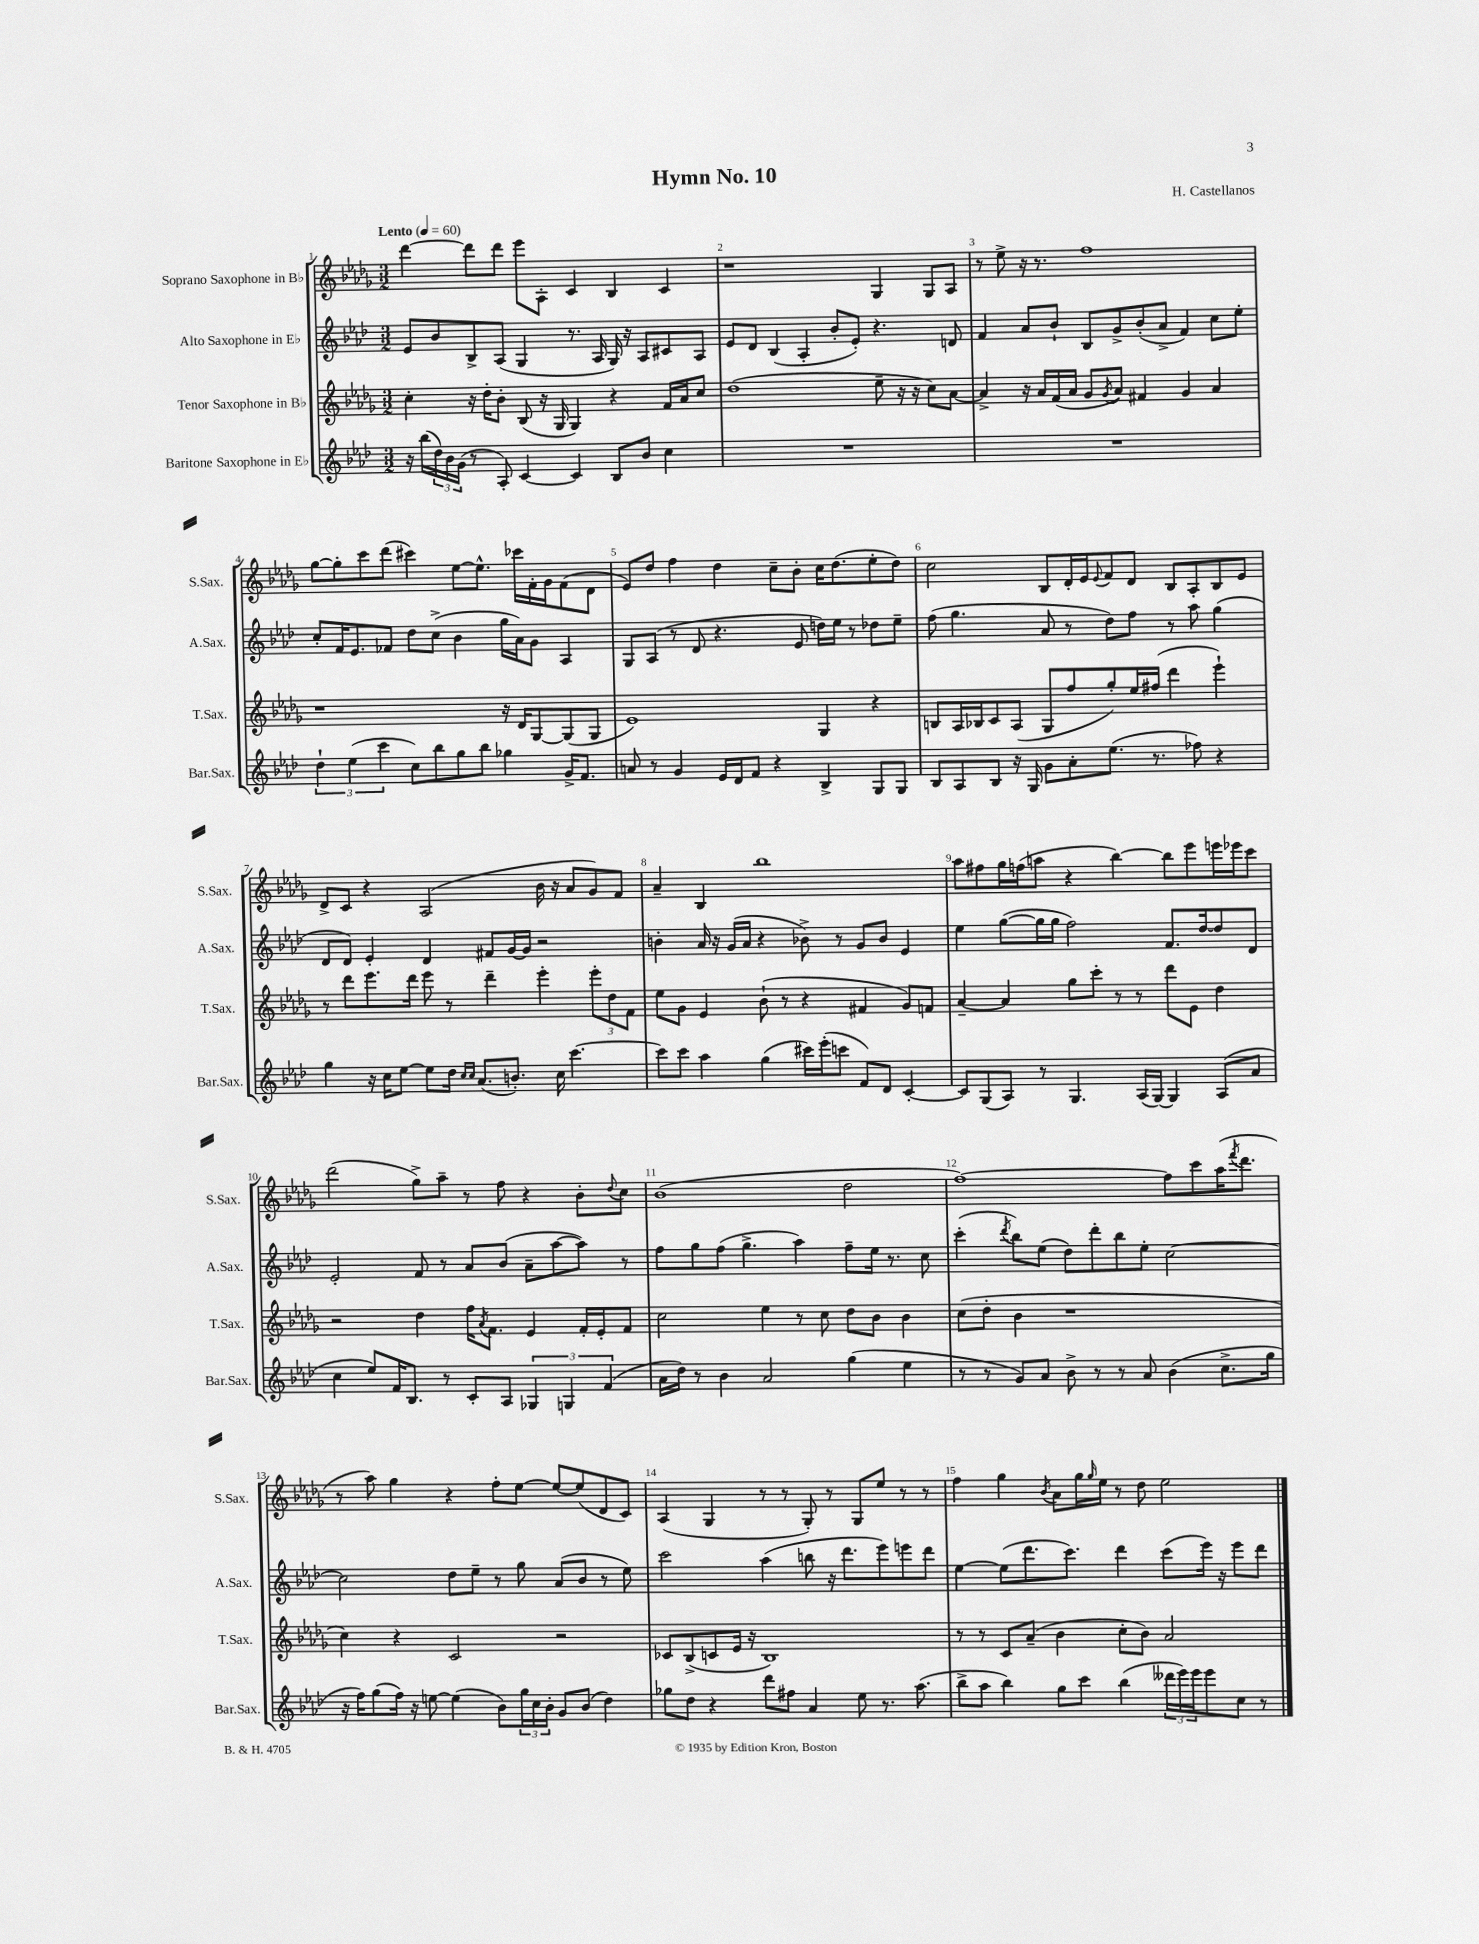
\header { title = "Hymn No. 10" composer = "H. Castellanos" }
<<
\new StaffGroup <<
\new Staff = "s0" \with { instrumentName = "Soprano Saxophone in Bb" shortInstrumentName = "S.Sax." } {
    \clef treble \key des \major \numericTimeSignature \time 3/2 \tempo "Lento" 4 = 60
    des'''4~ des'''8 des'''8 ees'''8 aes8-. c'4 bes4 c'4 |
    r1 ges4 ges8 aes8 |
    r8 ees''8-> r16 r8. f''1 |
    ges''8~ ges''8-. c'''8 des'''8( cis'''4) ees''8~ ees''8.-^ ces'''16 f'16-. ges'16 f'8( des'8 |
    ees'8) des''8 f''4 des''4 c''8-- bes'8-. c''16 des''8.( ees''8-. des''8) |
    c''2 bes8 des'16-. ees'16 \appoggiatura { ees'8 } f'8 des'8 bes8 aes8-. bes8 ees'8 |
    des'8-> c'8 r4 aes2( bes'16 r16 aes'8 ges'8) f'8 |
    aes'4-- bes4 bes''1 |
    aes''8 fis''8 ges''16 f''16( a''8 r4 bes''4~) bes''8 ees'''8 e'''16 ees'''16 c'''8 |
    des'''2( ges''8->) aes''8-- r8 f''8 r4 bes'8-. \appoggiatura { des''8 } c''8 |
    bes'1( des''2 |
    f''1~) f''8 c'''8 aes''16( \acciaccatura { f'''8 } des'''8. |
    r8 aes''8) ges''4 r4 f''8-. ees''8~ ees''8~ ees''8( des'8 c'8) |
    aes4( ges4 r8 r8 ges8-.) r8 ges8 ees''8 r8 r8 |
    f''4 ges''4 \acciaccatura { bes'8 } aes'8 ges''16 \grace { ges''16 } ees''16 r8 des''8 ees''2 \bar "|." |
}
\new Staff = "s1" \with { instrumentName = "Alto Saxophone in Eb" shortInstrumentName = "A.Sax." } {
    \clef treble \key aes \major \numericTimeSignature \time 3/2
    ees'8 bes'8 bes8-> aes8( g4 r8. aes16 g16) r16 aes8 cis'8 aes8 |
    ees'8 des'8 bes4( aes4-. bes'8-. ees'8-.) r4. d'8 |
    f'4 aes'8 bes'8-! bes8 g'8-> bes'8-.( aes'8-> f'4) c''8 ees''8-. |
    c''8-. f'16 ees'8. fes'8 des''8 c''8->( bes'4 g''16 aes'16) g'8 aes4 |
    g8 aes8( r8 des'8 r4. ees'8 d''16) ees''16 r8 des''8 ees''8-- |
    f''8( g''4. aes'8 r8 des''8) f''8 r8 aes''8 g''4( |
    des'8 des'8) ees'4-. des'4 fis'8 g'16~ g'16 r2 |
    b'4-. aes'16 r16 g'16( aes'16 r4 bes'8->) r8 g'8 bes'8 ees'4 |
    ees''4 g''8~( g''16 g''16 f''2) f'8. des''16~ des''8 des'8 |
    ees'2-. f'8 r8 aes'8 bes'8( aes'8-- aes''8~ aes''8) r8 |
    f''8 g''8 f''8( g''4.-> aes''4) f''8-- ees''16 r8. c''8 |
    c'''4-.( \acciaccatura { des'''8 } bes''8) ees''8( des''8) des'''8-. bes''8 ees''8-. c''2~ |
    c''2 des''8 ees''8-- r8 g''8 aes'8( bes'8 r8 ees''8) |
    c'''2 aes''4( b''8 r16 des'''8. ees'''8) e'''8 des'''8 |
    ees''4~ ees''8( des'''8. c'''8.) des'''4 c'''8( ees'''16) r16 ees'''8 des'''8 \bar "|." |
}
\new Staff = "s2" \with { instrumentName = "Tenor Saxophone in Bb" shortInstrumentName = "T.Sax." } {
    \clef treble \key des \major \numericTimeSignature \time 3/2
    c''4-. r16 des''16-. bes'8-. bes8( r16 ges16 ges4) r4 f'16 aes'16 c''8 |
    des''1( ees''8-- r16 r16 c''8) aes'8~ |
    aes'4-> r16 aes'16 f'16( aes'16 ges'8 \acciaccatura { ges'8 } aes'8) fis'4 ges'4 aes'4 |
    r1 r16 des'16 ges8~ ges8( ges8 |
    ees'1) ges4 r4 |
    b8 aes16 bes16 c'8 aes8( ges8 f''8 ges''8-.) ees''16 fis''16( des'''4 ees'''4-!) |
    r8 des'''8 ees'''8. des'''16 ees'''8 r8 des'''4-- ees'''4-. \tuplet 3/2 { ees'''8-. des''8 f'8 } |
    ees''8 ges'8 ees'4 bes'8-!( r8 r4 fis'4 ges'8) f'8 |
    aes'4~-- aes'4 ges''8 c'''8-. r8 r8 des'''8 ees'8 des''4 |
    r2 des''4 f''16 \acciaccatura { aes'8 } f'8. ees'4 f'16-. ees'16-. f'8 |
    c''2 ees''4 r8 c''8 des''8 bes'8 bes'4 |
    c''8( des''8-. bes'4 r1 |
    c''4) r4 c'2 r2 |
    ces'8 bes8->( c'8 ees'16 r16 bes1) |
    r8 r8 c'8 aes'8--( bes'4 c''8-. bes'8) aes'2 \bar "|." |
}
\new Staff = "s3" \with { instrumentName = "Baritone Saxophone in Eb" shortInstrumentName = "Bar.Sax." } {
    \clef treble \key aes \major \numericTimeSignature \time 3/2
    r16 bes''16( \tuplet 3/2 { des''16) bes'16 g'16( } r8 aes8-.) c'4~ c'4 bes8 bes'8 c''4 |
    R1. |
    R1. |
    \tuplet 3/2 { des''4-! ees''4( c'''4 } c''8) bes''8 g''8 bes''8 ges''4 g'16-> f'8. |
    a'8 r8 g'4 ees'16 des'16 f'8 r4 bes4-> g8 g8 |
    bes8 aes8 bes8 r16 g16 g'8 aes'8-. ees''8.( r8. fes''8) r4 |
    g''4 r16 c''16 ees''8~ ees''8 des''16 \grace { c''16 c''16 } aes'8.( b'8.-.) c''16 c'''4.~ |
    c'''8 c'''8 aes''4 g''4( cis'''16) ees'''16-.( c'''8 f'8) des'8 c'4~-. |
    c'8 g8( aes8) r8 g4. aes16( g16~) g4 aes8( aes'8 |
    c''4 ees''8) f'16 bes8. r8 c'8-. aes8 \tuplet 3/2 { ges4 g4 f'4( } |
    aes'16 des''16) r8 bes'4 aes'2 g''4( ees''4 |
    r8 r8 g'8) aes'8 bes'8-> r8 r8 aes'8 bes'4( c''8.-> g''16 |
    r16 f''16) g''8( f''16) r16 e''8~ e''4( bes'8) \tuplet 3/2 { g''16 c''16 bes'16-. } g'8 bes'8( des''4) |
    ges''8 des''8 r4 des'''8 fis''8 aes'4 ees''8 r8. aes''8.( |
    bes''8-> aes''8 bes''4) g''8 c'''8 bes''4( \tuplet 3/2 { deses'''16 ees'''16) ees'''16 } ees'''8 c''8 r8 \bar "|." |
}
>>
>>
\layout { \context { \Score \override BarNumber.break-visibility = ##(#f #t #t) barNumberVisibility = #all-bar-numbers-visible } }
